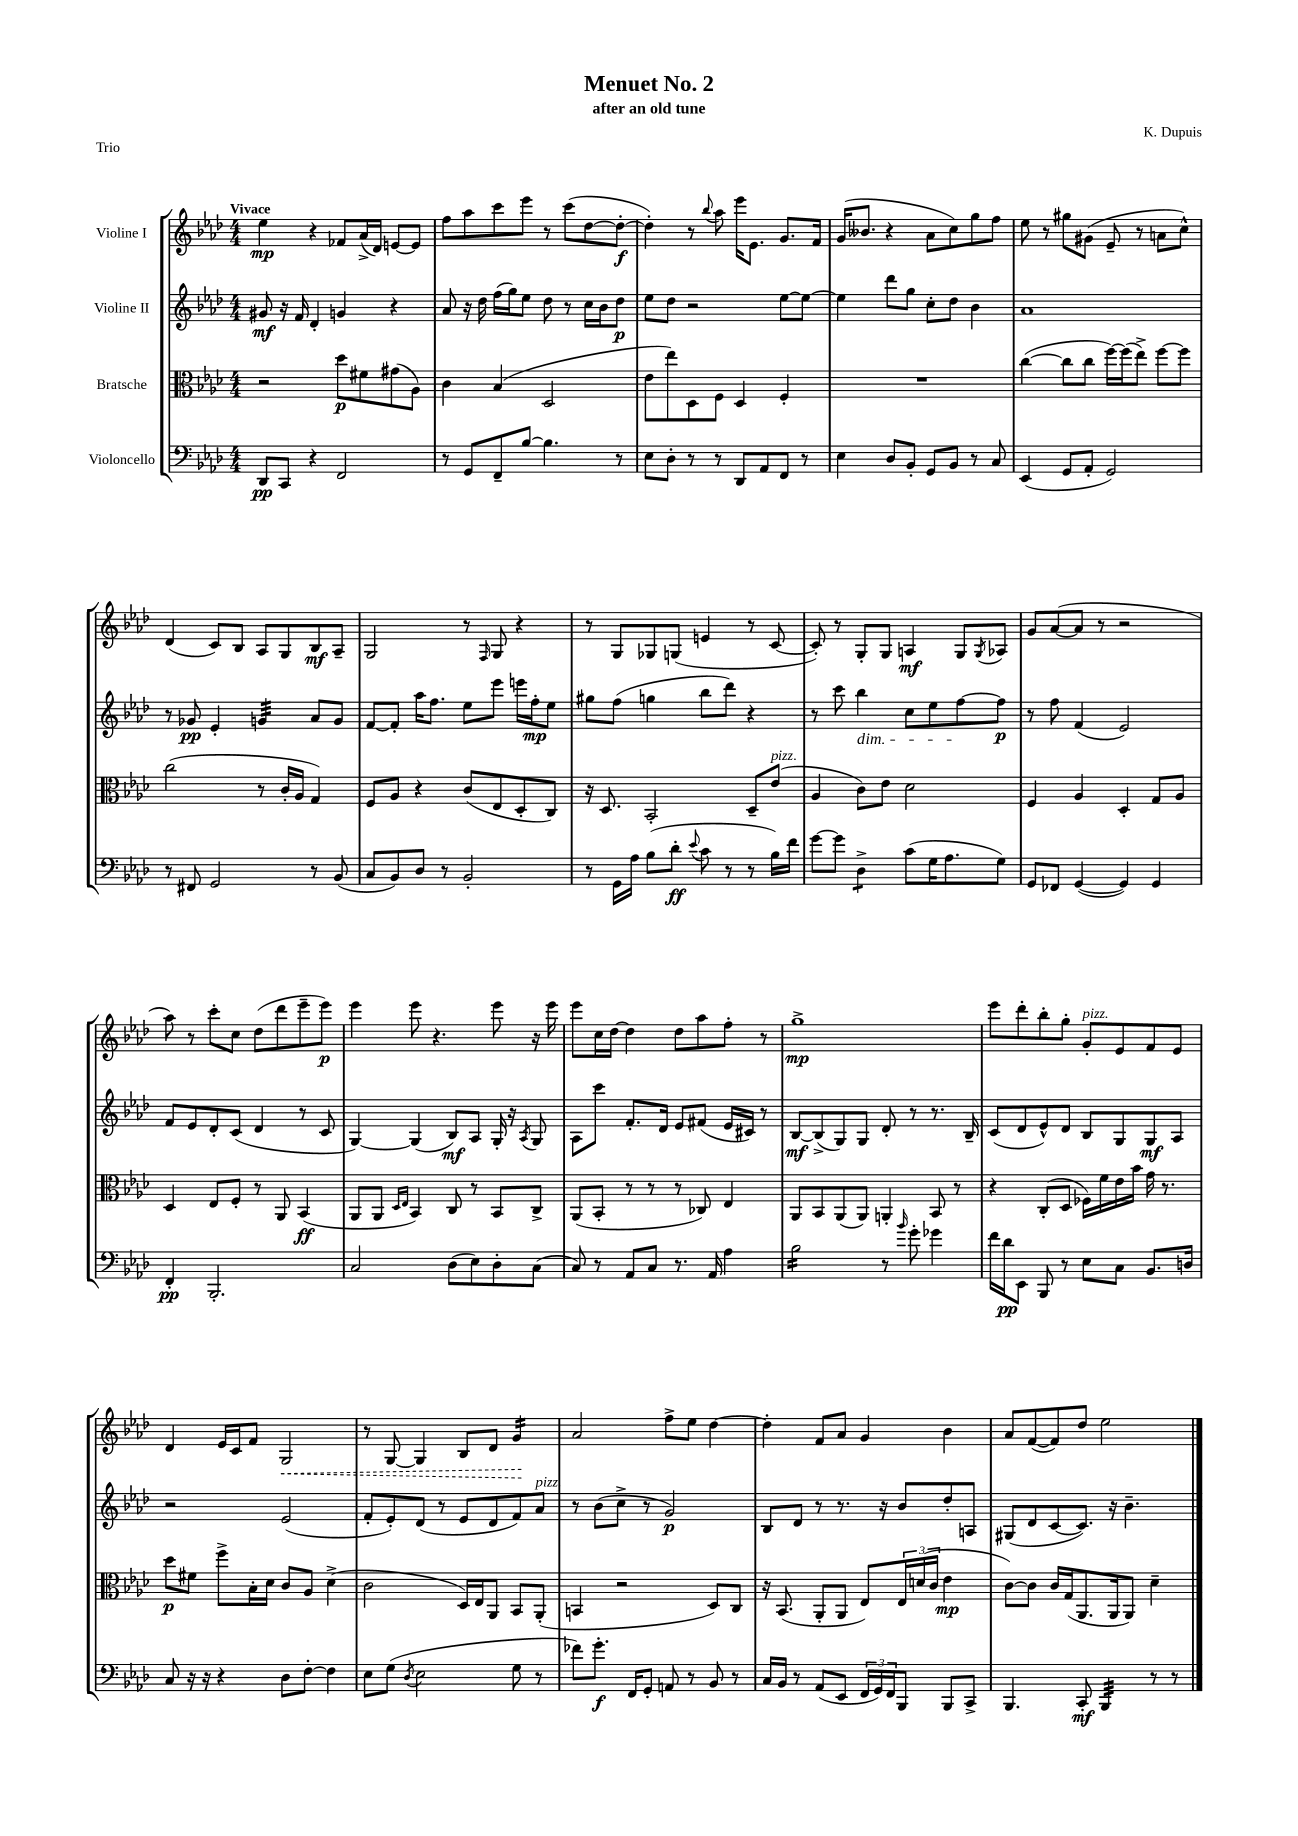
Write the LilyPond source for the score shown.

\header { title = "Menuet No. 2" composer = "K. Dupuis" subtitle = "after an old tune" piece = "Trio" }
<<
\new StaffGroup <<
\new Staff = "s0" \with { instrumentName = "Violine I" } {
    \clef treble \key aes \major \numericTimeSignature \time 4/4 \tempo "Vivace"
    ees''4\mp r4 fes'8 aes'16->( des'16) e'8~ e'8 |
    f''8 aes''8 c'''8 ees'''8 r8 c'''8( des''8~ des''8~-.\f |
    des''4-.) r8 \appoggiatura { bes''8 } aes''8 ees'''16 ees'8. g'8. f'16 |
    g'16( beses'8. r4 aes'8 c''8) g''8 f''8 |
    ees''8 r8 gis''8 gis'8( ees'8-- r8 a'8 c''8-^) |
    des'4( c'8) bes8 aes8 g8 bes8\mf aes8-- |
    g2 r8 \grace { f16 } g8 r4 |
    r8 g8 ges8 g8( e'4 r8 c'8~ |
    c'8-.) r8 g8-. g8 a4\mf g8 \acciaccatura { g8 } aes8 |
    g'8 aes'8~( aes'8 r8 r2 |
    aes''8) r8 c'''8-. c''8 des''8( des'''8 ees'''8-- ees'''8\p) |
    ees'''4 ees'''8 r4. ees'''8 r16 ees'''16 |
    ees'''8 c''16 des''16~ des''4 des''8 aes''8 f''8-. r8 |
    g''1->\mp |
    ees'''8 des'''8-. bes''8-. g''8-. g'8-.^\markup { \italic "pizz." } ees'8 f'8 ees'8 |
    des'4 ees'16 c'16 f'8 \once \override Hairpin.style = #'dashed-line g2\< |
    r8 g8~ g4 bes8 des'8 g'4:16\! |
    aes'2 f''8-> ees''8 des''4~ |
    des''4-. f'8 aes'8 g'4 bes'4 |
    aes'8 f'8~( f'8) des''8 ees''2 \bar "|." |
}
\new Staff = "s1" \with { instrumentName = "Violine II" } {
    \clef treble \key aes \major \numericTimeSignature \time 4/4
    gis'8\mf r16 f'16 des'4-. g'4 r4 |
    aes'8 r16 des''16 f''16( g''16) ees''8 des''8 r8 c''16 bes'16 des''8\p |
    ees''8 des''8 r2 ees''8~ ees''8~ |
    ees''4 des'''8 g''8 c''8-. des''8 bes'4 |
    aes'1 |
    r8 ges'8\pp ees'4-. g'4:32 aes'8 g'8 |
    f'8~ f'8-. aes''16 f''8. ees''8 ees'''8 e'''16 f''16-.\mp ees''8 |
    gis''8 f''8( g''4 bes''8 des'''8) r4 |
    r8 c'''8 bes''4\dim c''8 ees''8 f''8~\! f''8\p |
    r8 f''8 f'4( ees'2) |
    f'8 ees'8 des'8-. c'8( des'4 r8 c'8 |
    g4~) g4( bes8\mf) aes8 g16-. r16 \acciaccatura { aes8 } g8 |
    aes8 c'''8 f'8.-. des'16 ees'8 fis'8( ees'16 cis'16) r8 |
    bes8~\mf bes8->( g8) g8 des'8-. r8 r8. bes16-- |
    c'8( des'8 ees'8-^) des'8 bes8 g8 g8\mf aes8 |
    r2 ees'2( |
    f'8-. ees'8-.) des'8( r8 ees'8 des'8 f'8) aes'8^\markup { \italic "pizz." } |
    r8 bes'8( c''8-> r8 g'2\p) |
    bes8 des'8 r8 r8. r16 bes'8 des''8-. a8 |
    gis8( des'8 c'8~ c'8.) r16 bes'4.-- \bar "|." |
}
\new Staff = "s2" \with { instrumentName = "Bratsche" } {
    \clef alto \key aes \major \numericTimeSignature \time 4/4
    r2 des''8\p fis'8 gis'8( aes8) |
    c'4 bes4( des2 |
    ees'8 ees''8) des8 f8 des4 f4-. |
    R1 |
    c''4~( c''8 c''8 f''16~) f''16( ees''8->) f''8~ f''8 |
    c''2( r8 c'16-. aes16 g4) |
    f8 aes8 r4 c'8( ees8 des8-. c8) |
    r16 des8. bes,2-. des8-- ees'8^\markup { \italic "pizz." }( |
    aes4 c'8) ees'8 des'2 |
    f4 aes4 des4-. g8 aes8 |
    des4 ees8 f8-. r8 aes,8 bes,4\ff( |
    aes,8 aes,8 \grace { des16 ees16 } bes,4) c8 r8 bes,8 c8-> |
    aes,8( bes,8-. r8 r8 r8 ces8) ees4 |
    aes,8 bes,8 aes,8( aes,8) a,4-. bes,8 r8 |
    r4 c8-.( des8 fes16) f'16 ees'16 bes'16 g'16 r8. |
    des''8\p fis'8 f''8-> bes16-. des'16 c'8 aes8 des'4->( |
    c'2 des16) ees16 aes,8 bes,8 aes,8-.( |
    b,4 r2 des8) c8 |
    r16 bes,8.( aes,8-. aes,8 ees8) \tuplet 3/2 { ees16 d'16( c'16 } ees'4\mp |
    c'8~) c'8 c'16 g16( aes,8. aes,16 aes,8) des'4-- \bar "|." |
}
\new Staff = "s3" \with { instrumentName = "Violoncello" } {
    \clef bass \key aes \major \numericTimeSignature \time 4/4
    des,8\pp c,8 r4 f,2 |
    r8 g,8 f,8-- bes8~ bes4. r8 |
    ees8 des8-. r8 r8 des,8 aes,8 f,8 r8 |
    ees4 des8 bes,8-. g,8 bes,8 r8 c8 |
    ees,4( g,8 aes,8-. g,2) |
    r8 fis,8 g,2 r8 bes,8( |
    c8 bes,8) des8 r8 bes,2-. |
    r8 g,16 aes16 bes8( des'8-.\ff \appoggiatura { ees'8 } c'8 r8 r8 bes16) f'16 |
    g'8~ g'8 des4:8-> c'8( g16 aes8. g8) |
    g,8 fes,8 g,4~( g,4) g,4 |
    f,4-.\pp bes,,2.-. |
    c2 des8( ees8) des8-. c8( |
    c8) r8 aes,8 c8 r8. aes,16 aes4 |
    bes2:16 r8 \grace { bes'16 } g'8-. ges'4 |
    f'16 des'16\pp ees,8 bes,,8 r8 ees8 c8 bes,8. d16 |
    c8 r16 r16 r4 des8 f8~-. f4 |
    ees8 g8( \acciaccatura { des8 } ees2 g8 r8 |
    fes'8) g'8.-.\f f,16 g,8-. a,8 r8 bes,8 r8 |
    c16 bes,16 r8 aes,8( ees,8 \tuplet 3/2 { f,16 g,16) f,16 } bes,,8 bes,,8 c,8-> |
    bes,,4. c,8-.\mf bes,,4:32 r8 r8 \bar "|." |
}
>>
>>
\layout { \context { \Score \remove "Bar_number_engraver" } }
